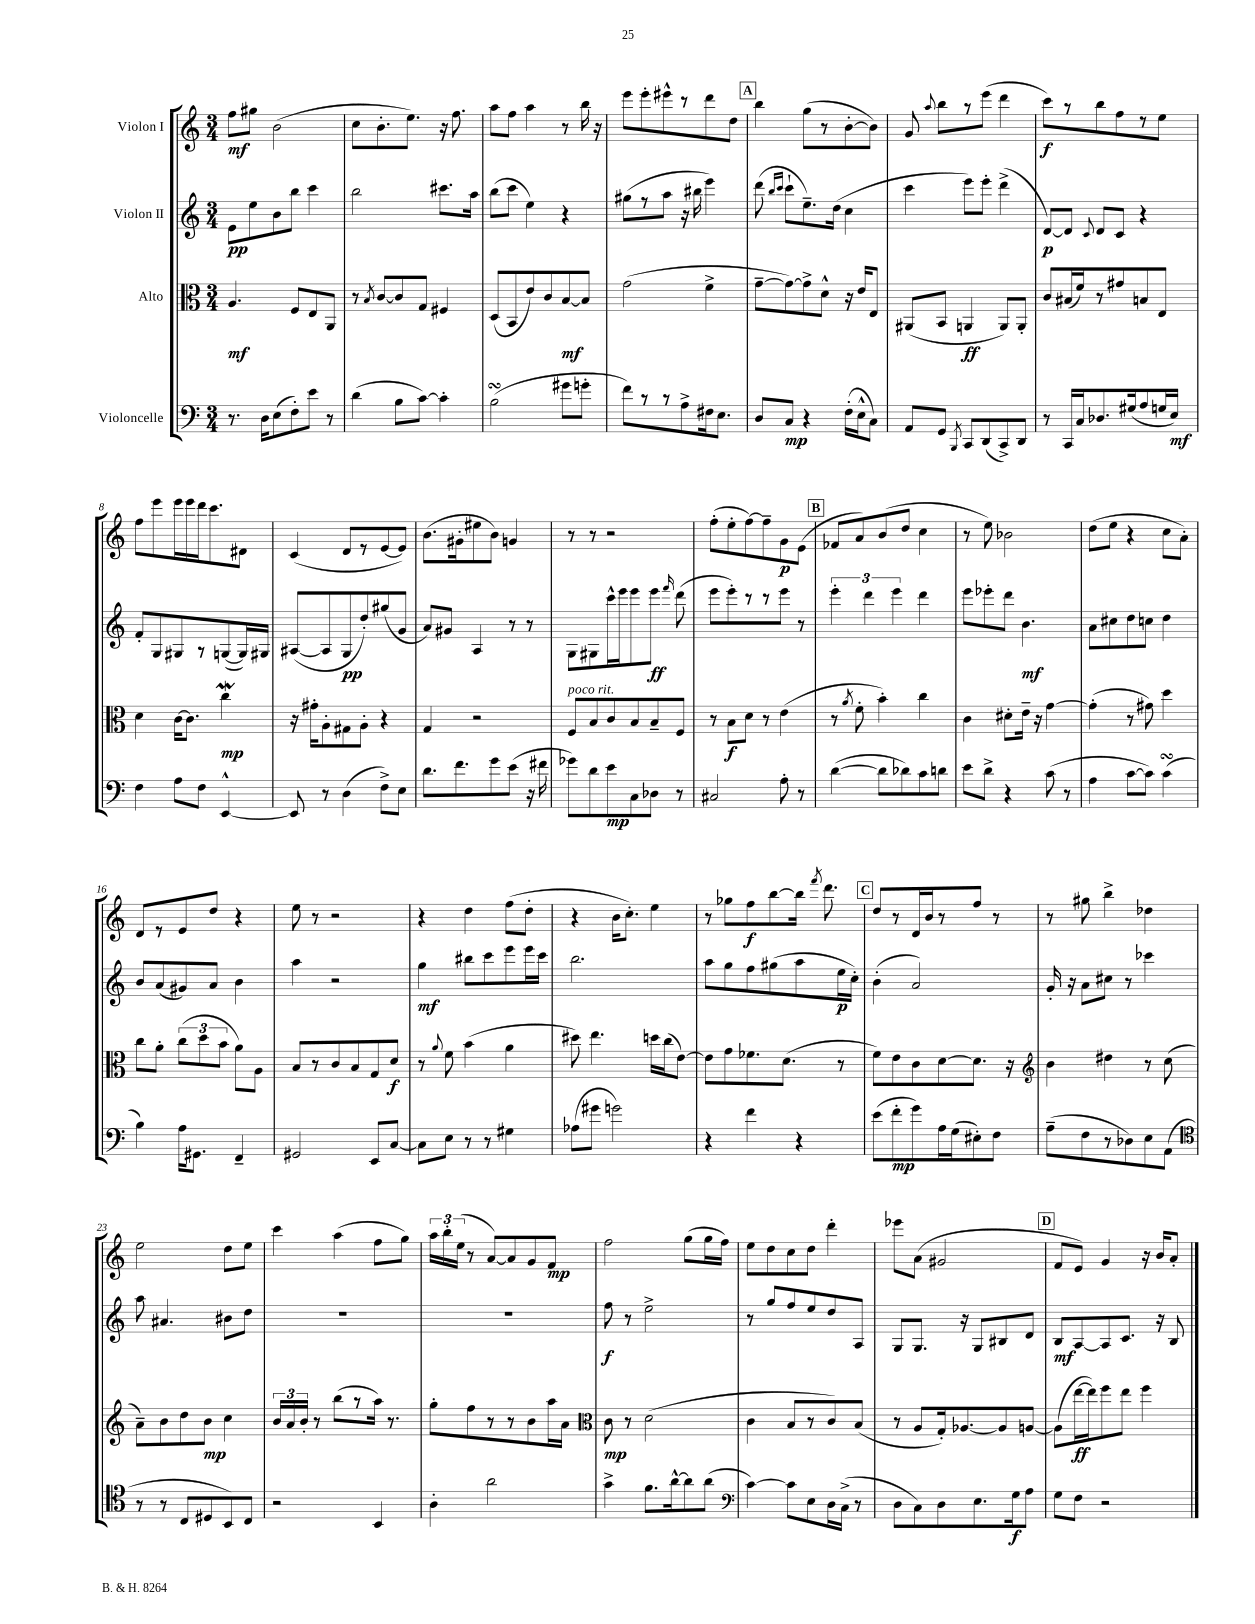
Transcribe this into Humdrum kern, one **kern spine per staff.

**kern	**kern	**kern	**kern
*staff4	*staff3	*staff2	*staff1
*clefF4	*clefC3	*clefG2	*clefG2
*k[]	*k[]	*k[]	*k[]
*M3/4	*M3/4	*M3/4	*M3/4
8.r	4.A	8e	8ff
.	.	8ee	8gg#
16D	.	.	.
(8E	.	8b	(2b
8F')	8F	8bb	.
8e	8E	4ccc	.
8r	8AA	.	.
=	=	=	=
(4d	8r	2bb	8cc
.	8qB	.	.
.	[8c	.	8.b'
8B	8c]	.	.
.	.	.	8.ee)
[8c)	8G	.	.
4c']	4F#	8.ccc#	16r
.	.	.	8.ff
.	.	16aa	.
=	=	=	=
(2B	(8D	(8bb	8aa
.	8BB	8ccc	8ff
.	8e)	4ee)	4aa
.	8c	.	.
8g#	[8B	4r	8r
8g'	8B]	.	16bb
.	.	.	16r
=	=	=	=
8f)	(2g	(8gg#	8eee
8r	.	8r	8eee'
8r	.	8aa	8eee#^^
8A^	.	16r	8r
.	.	16bb#	.
16F#	4f^	4eee)	8ddd
8.E	.	.	.
.	.	.	8dd
=	=	=	=
8D	[8g~	(8ddd	4bb
.	.	16qqbb	.
.	.	16qqccc	.
8C	8g_)	8ccc`	.
4r	8g^]	8.ee~)	(8gg
.	8d^^	.	8r
.	.	(16dd	.
(16F'	16r	4cc	[8b'
16E^^	16e	.	.
8C)	8E	.	8b])
=	=	=	=
8AA	(8AA#	4ccc	8g
.	.	.	8qqaa
8GG	8BB	.	8bb
8qBBB	.	.	.
8CC	4AA	8eee)	8r
(8DD	.	8eee'	(8eee
8CC^)	8AA)	(4ddd^	4ddd
8DD	8AA'	.	.
=	=	=	=
8r	8c	[8d)	8ccc)
16CC	(16B#	8d]	8r
16C	16f)	.	.
.	.	8qqc	.
8.D-	8r	8d	8bb
.	8g#	8c	8ff
(16G#	.	.	.
8A	8B	4r	8r
16G	8E	.	8ee
16E)	.	.	.
=	=	=	=
4F	4d	8f'	8ff
.	.	8G	8eee
8A	[16c	8G#	16eee
.	8.c]	.	16eee
8F	.	8r	16ddd
.	.	.	8.ccc
[4EE^^	4cc	([8G	.
.	.	16G])	8d#
.	.	16G#	.
=	=	=	=
8EE]	16r	([8A#	(4c
.	16g#'	.	.
8r	8A'	8A#]	.
(4D	8G#	8G	8d
.	8A'	8dd')	8r
8F^)	4r	(8gg#	[8e
8E	.	8g	8e])
=	=	=	=
8.d	4G	8a)	(8.b
.	.	8g#	.
8.f	.	.	16g#'
.	2r	4A	8ee#
8g	.	.	8b)
(8e	.	8r	4g
16r	.	8r	.
16f#	.	.	.
=	=	=	=
8g-)	8F	8G	8r
8d	8B	8G#	8r
8e	8c	16ccc^^	2r
.	.	16eee	.
8C	8B	8eee	.
8D-	8B~	8eee	.
.	.	16qqfff	.
8r	8F	(8ddd	.
=	=	=	=
2C#	8r	8eee	(8ff'
.	8B	8eee')	8ee'
.	8d	8r	[8ff)
.	8r	8r	8ff~]
8A'	(4e	8eee	8g
8r	.	8r	(8e
=	=	=	=
([4d	8r	6eee'	8f-
.	8qa	.	.
.	8f'	.	8a)
.	.	6ddd	.
8d]	4b')	.	(8b
.	.	6eee	.
8d-)	.	.	8dd
8c	4cc	4ddd	4cc
8d	.	.	.
=	=	=	=
8e	4c	8eee	8r
8d^	.	8eee-'	8ee)
4r	8d#'	8ddd	2b-
.	16e~	4.b	.
.	16r	.	.
(8c	[4g	.	.
8r	.	.	.
=	=	=	=
4A	(4g']	8a	(8dd
.	.	8cc#	8ee
[8c	8r	8dd	4r
8c])	8g#)	8cc	.
(4c	4dd	4dd	8cc
.	.	.	8a')
=	=	=	=
4B)	8cc	8b	8d
.	8a'	(8a	8r
16A	(12cc	8g#)	8e
8.GG#	.	.	.
.	12dd	.	.
.	.	8a	8dd
.	12b	.	.
4FF~	8a)	4b	4r
.	8A	.	.
=	=	=	=
2GG#	8B	4aa	8ee
.	8r	.	8r
.	8c	2r	2r
.	8B	.	.
8EE	8G	.	.
[8C	8d	.	.
=	=	=	=
8C]	8r	4gg	4r
.	8qqa	.	.
8E	8f	.	.
8r	(4b	8bb#	4dd
8r	.	8ccc	.
4G#	4a	8eee	(8ff
.	.	16eee	8dd'
.	.	16ccc	.
=	=	=	=
(8A-	8dd#)	2.bb	4r
8g#	4.ee	.	.
2g)	.	.	16b
.	.	.	8.cc')
.	16dd	.	4ee
.	(16cc	.	.
.	[8e)	.	.
=	=	=	=
4r	8e]	8aa	8r
.	8g	8gg	8gg-
4f	8.f-	8ff	8ff
.	.	(8gg#	[8bb
.	(8.d	.	.
4r	.	8aa	16bb]
.	.	.	8qfff
.	.	.	8.ddd
.	8r	16ee	.
.	.	16cc')	.
=	=	=	=
(8e	8f)	(4b'	8dd
8f'	8e	.	8r
8g)	8c	2a)	16d
.	.	.	16b
16A	[8d	.	8r
(16G	.	.	.
8E#')	8.d]	.	8ff
8F	.	.	8r
.	16r	.	.
=	=	=	=
*	*clefG2	*	*
(8A~	4b	16g'	8r
.	.	16r	.
8F	.	8a	8gg#
8r	4dd#	8cc#	4bb^
8D-)	.	8r	.
8E	8r	4ccc-	4dd-
(8AA	(8cc	.	.
=	=	=	=
*clefC4	*	*	*
8r	8a~)	8aa	2ee
8r	8b	4.a#	.
8C	8dd	.	.
8D#	8b	.	.
8BB)	4cc	8b#	8dd
8C	.	8dd	8ee
=	=	=	=
2r	24b	2.r	4ccc
.	24a	.	.
.	24b'	.	.
.	8r	.	.
.	(8bb	.	(4aa
.	8r	.	.
4BB	16aa)	.	8ff
.	8.r	.	.
.	.	.	8gg)
=	=	=	=
4A'	8gg'	2.r	24aa
.	.	.	24bb'
.	.	.	(24ee
.	8ff	.	8r
2a	8r	.	[8a)
.	8r	.	8a]
.	8b	.	8g
.	16aa	.	8f
.	16a	.	.
=	=	=	=
*	*clefC3	*	*
4g^	8c	8ff	2ff
.	8r	8r	.
8.f	(2d	2ee^	.
[16a^^	.	.	.
8a]	.	.	(8gg
(8a	.	.	16gg
.	.	.	16ff)
=	=	=	=
*clefF4	*	*	*
[4c)	4c	8r	8ee
.	.	8gg	8dd
8c]	8B	8ff	8cc
8E	8r	8ee	8dd
16D	8c)	8dd	4ddd'
(16C^	.	.	.
8r	(8B	8A	.
=	=	=	=
8D	8r	8G	8eee-
8C)	8A	8.G	(8a
8D	16G')	.	2g#
.	[8.A-	16r	.
8.E	.	8G	.
.	8A-]	8B#	.
16G	.	.	.
8A	[8A	8d	.
=	=	=	=
8G	(8A]	8B	8f
8F	[16ee	[8A	8e)
.	16ee])	.	.
2r	8ff	8A]	4g
.	8ee	8.c	.
.	4ff	.	16r
.	.	16r	16b
.	.	8B	8a'
==	==	==	==
*-	*-	*-	*-
